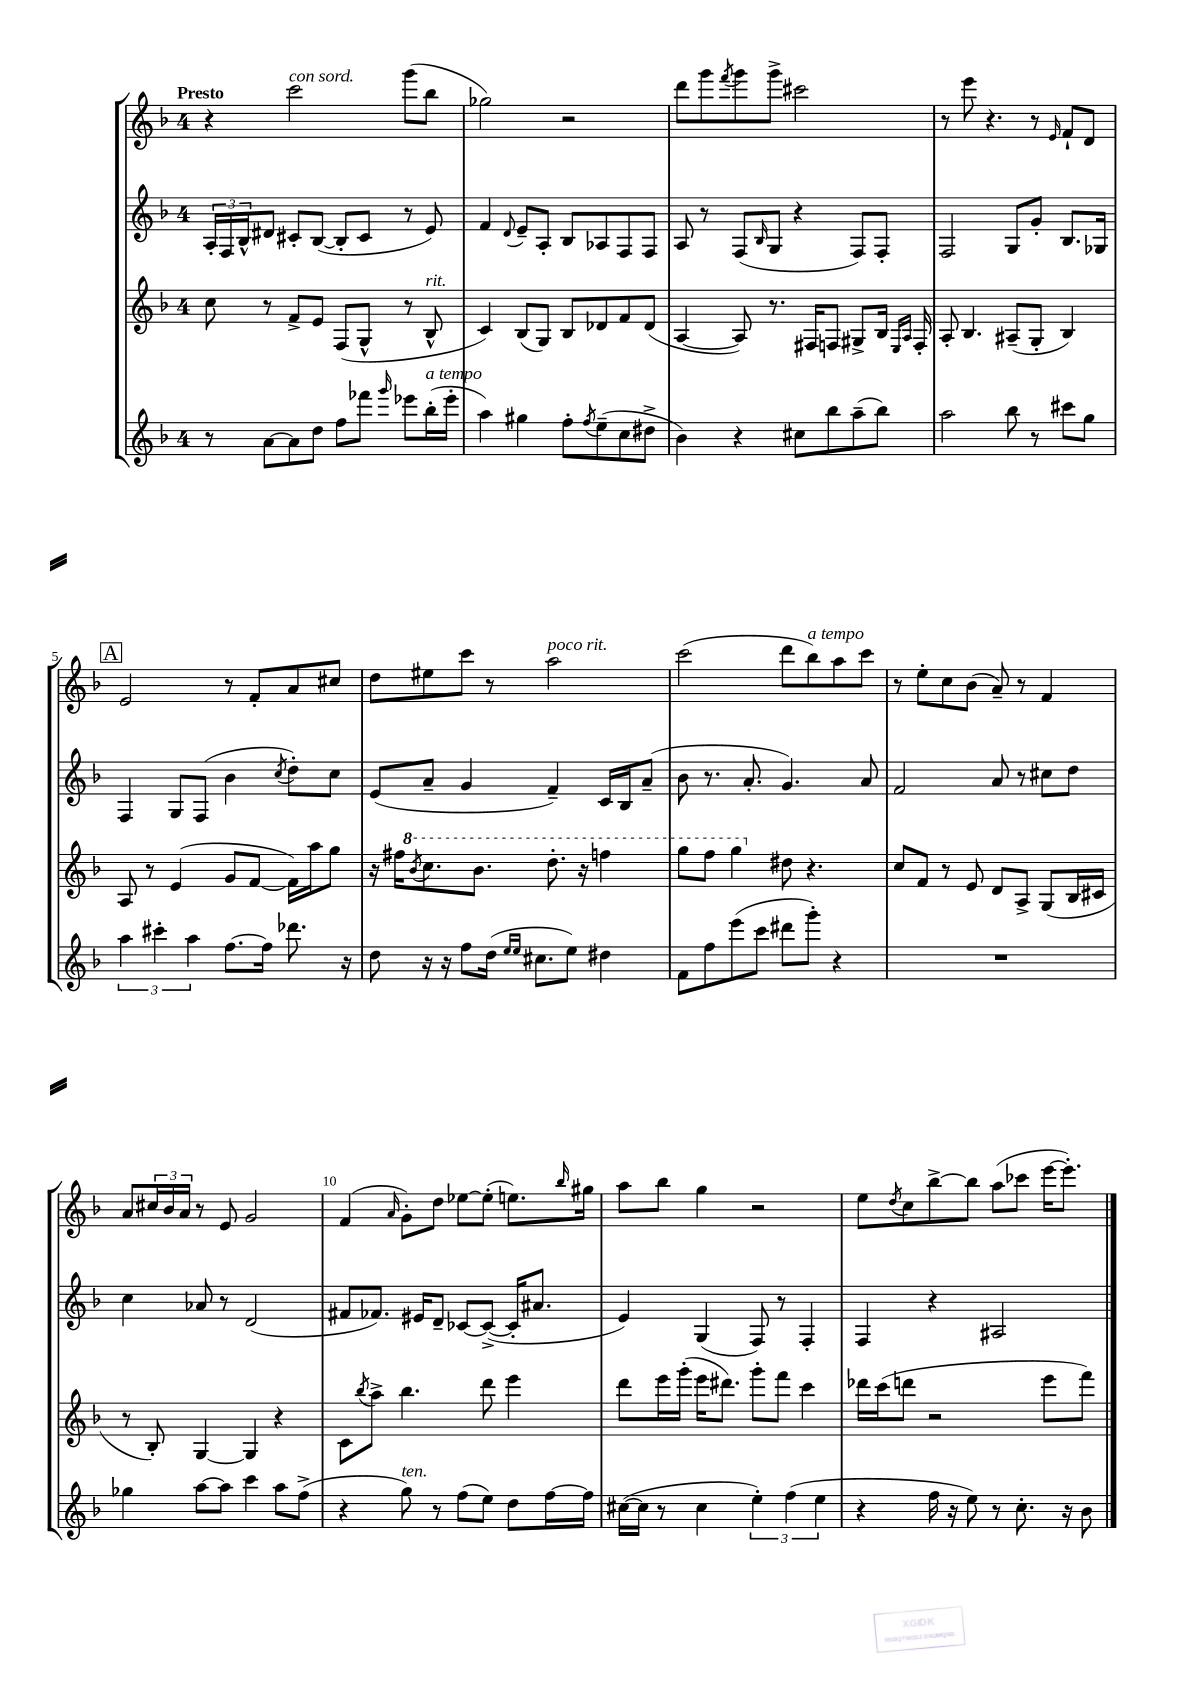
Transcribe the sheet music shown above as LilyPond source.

<<
\new StaffGroup <<
\new Staff = "s0" {
    \clef treble \key f \major \once \override Staff.TimeSignature.style = #'single-digit \time 4/4 \tempo "Presto"
    r4 c'''2^\markup { \italic "con sord." } g'''8( bes''8 |
    ges''2) r2 |
    d'''8 g'''8 \acciaccatura { f'''8 } g'''8 g'''8-> cis'''2 |
    r8 e'''8 r4. r8 \grace { e'16 } f'8-! d'8 |
    \mark \markup { \box "A" } e'2 r8 f'8-. a'8 cis''8 |
    d''8 eis''8 c'''8 r8 a''2^\markup { \italic "poco rit." } |
    c'''2( d'''8 bes''8^\markup { \italic "a tempo" }) a''8 c'''8 |
    r8 e''8-. c''8 bes'8( a'8--) r8 f'4 |
    a'8 \tuplet 3/2 { cis''16 bes'16 a'16 } r8 e'8 g'2 |
    f'4( \grace { a'16 } g'8-.) d''8 ees''8~ ees''8-.( e''8.) \grace { bes''16 } gis''16 |
    a''8 bes''8 g''4 r2 |
    e''8 \acciaccatura { d''8 } c''8 bes''8~-> bes''8 a''8( ces'''8 e'''16~ e'''8.-.) \bar "|." |
}
\new Staff = "s1" {
    \clef treble \key f \major \once \override Staff.TimeSignature.style = #'single-digit \time 4/4
    \tuplet 3/2 { a16-. f16 bes16-^ } dis'8 cis'8-. bes8~( bes8-. cis'8 r8 e'8) |
    f'4 \appoggiatura { d'8 } e'8-- a8-. bes8 aes8 f8 f8 |
    a8 r8 f8( \grace { bes16 } g8 r4 f8) f8-. |
    f2 g8 g'8-. bes8. ges16 |
    \mark \markup { \box "A" } f4 g8 f8( bes'4 \acciaccatura { c''8 } d''8-.) c''8 |
    e'8( a'8-- g'4 f'4--) c'16 bes16 a'8--( |
    bes'8 r8. a'8.-. g'4.) a'8 |
    f'2 a'8 r8 cis''8 d''8 |
    c''4 aes'8 r8 d'2( |
    fis'8 fes'8.) eis'16 d'8-- ces'8~ ces'8~->( ces'16-. ais'8. |
    e'4) g4( f8) r8 f4-. |
    f4 r4 ais2 \bar "|." |
}
\new Staff = "s2" {
    \clef treble \key f \major \once \override Staff.TimeSignature.style = #'single-digit \time 4/4
    c''8 r8 f'8-> e'8 f8( g8-^ r8 bes8-^^\markup { \italic "rit." } |
    c'4) bes8( g8) bes8 des'8 f'8 des'8( |
    a4~ a8) r8. fis16 f8 gis8-> bes16 \grace { e16 a16 } f16-. |
    a8-. bes4. ais8--( g8-. bes4) |
    \mark \markup { \box "A" } a8 r8 e'4( g'8 f'8~ f'16) a''16 g''8 |
    r16 fis''16 \ottava #1 \acciaccatura { bes''8 } c'''8. bes''8. d'''8.-. r16 f'''!4 |
    g'''8 f'''8 g'''4 \ottava #0 dis''8 r4. |
    c''8 f'8 r8 e'8 d'8 a8-> g8( bes16 cis'16 |
    r8 bes8-.) g4~ g4 r4 |
    c'8 \acciaccatura { bes''8 } a''8-> bes''4. d'''8 e'''4 |
    d'''8 e'''16 g'''16-.( e'''16 dis'''8.) g'''8-. f'''8 c'''4 |
    des'''16 c'''16( d'''8 r2 e'''8 f'''8) \bar "|." |
}
\new Staff = "s3" {
    \clef treble \key f \major \once \override Staff.TimeSignature.style = #'single-digit \time 4/4
    r8 a'8~ a'8 d''8 f''8 fes'''8 \grace { g'''16 } ees'''8 bes''16-.^\markup { \italic "a tempo" }( ees'''16-. |
    a''4) gis''4 f''8-. \acciaccatura { f''8 } e''8--( c''8 dis''8-> |
    bes'4) r4 cis''8 bes''8 a''8--( bes''8) |
    a''2 bes''8 r8 cis'''8 g''8 |
    \mark \markup { \box "A" } \tuplet 3/2 { a''4 cis'''4-. a''4 } f''8.~ f''16 des'''8. r16 |
    d''8 r16 r16 f''8 d''16( \grace { e''16 e''16 } cis''8. e''8) dis''4 |
    f'8 f''8 e'''8( c'''8 dis'''8 g'''8-.) r4 |
    R1 |
    ges''4 a''8~ a''8 c'''4 a''8 f''8->( |
    r4 g''8^\markup { \italic "ten." }) r8 f''8( e''8) d''8 f''16~ f''16 |
    cis''16~( cis''16 r8 cis''4 \tuplet 3/2 { e''4-.) f''4( e''4 } |
    r4 f''16 r16 e''8) r8 c''8.-. r16 bes'8 \bar "|." |
}
>>
>>
\layout { \context { \Score \override BarNumber.break-visibility = ##(#f #t #t) barNumberVisibility = #(every-nth-bar-number-visible 5) } }
